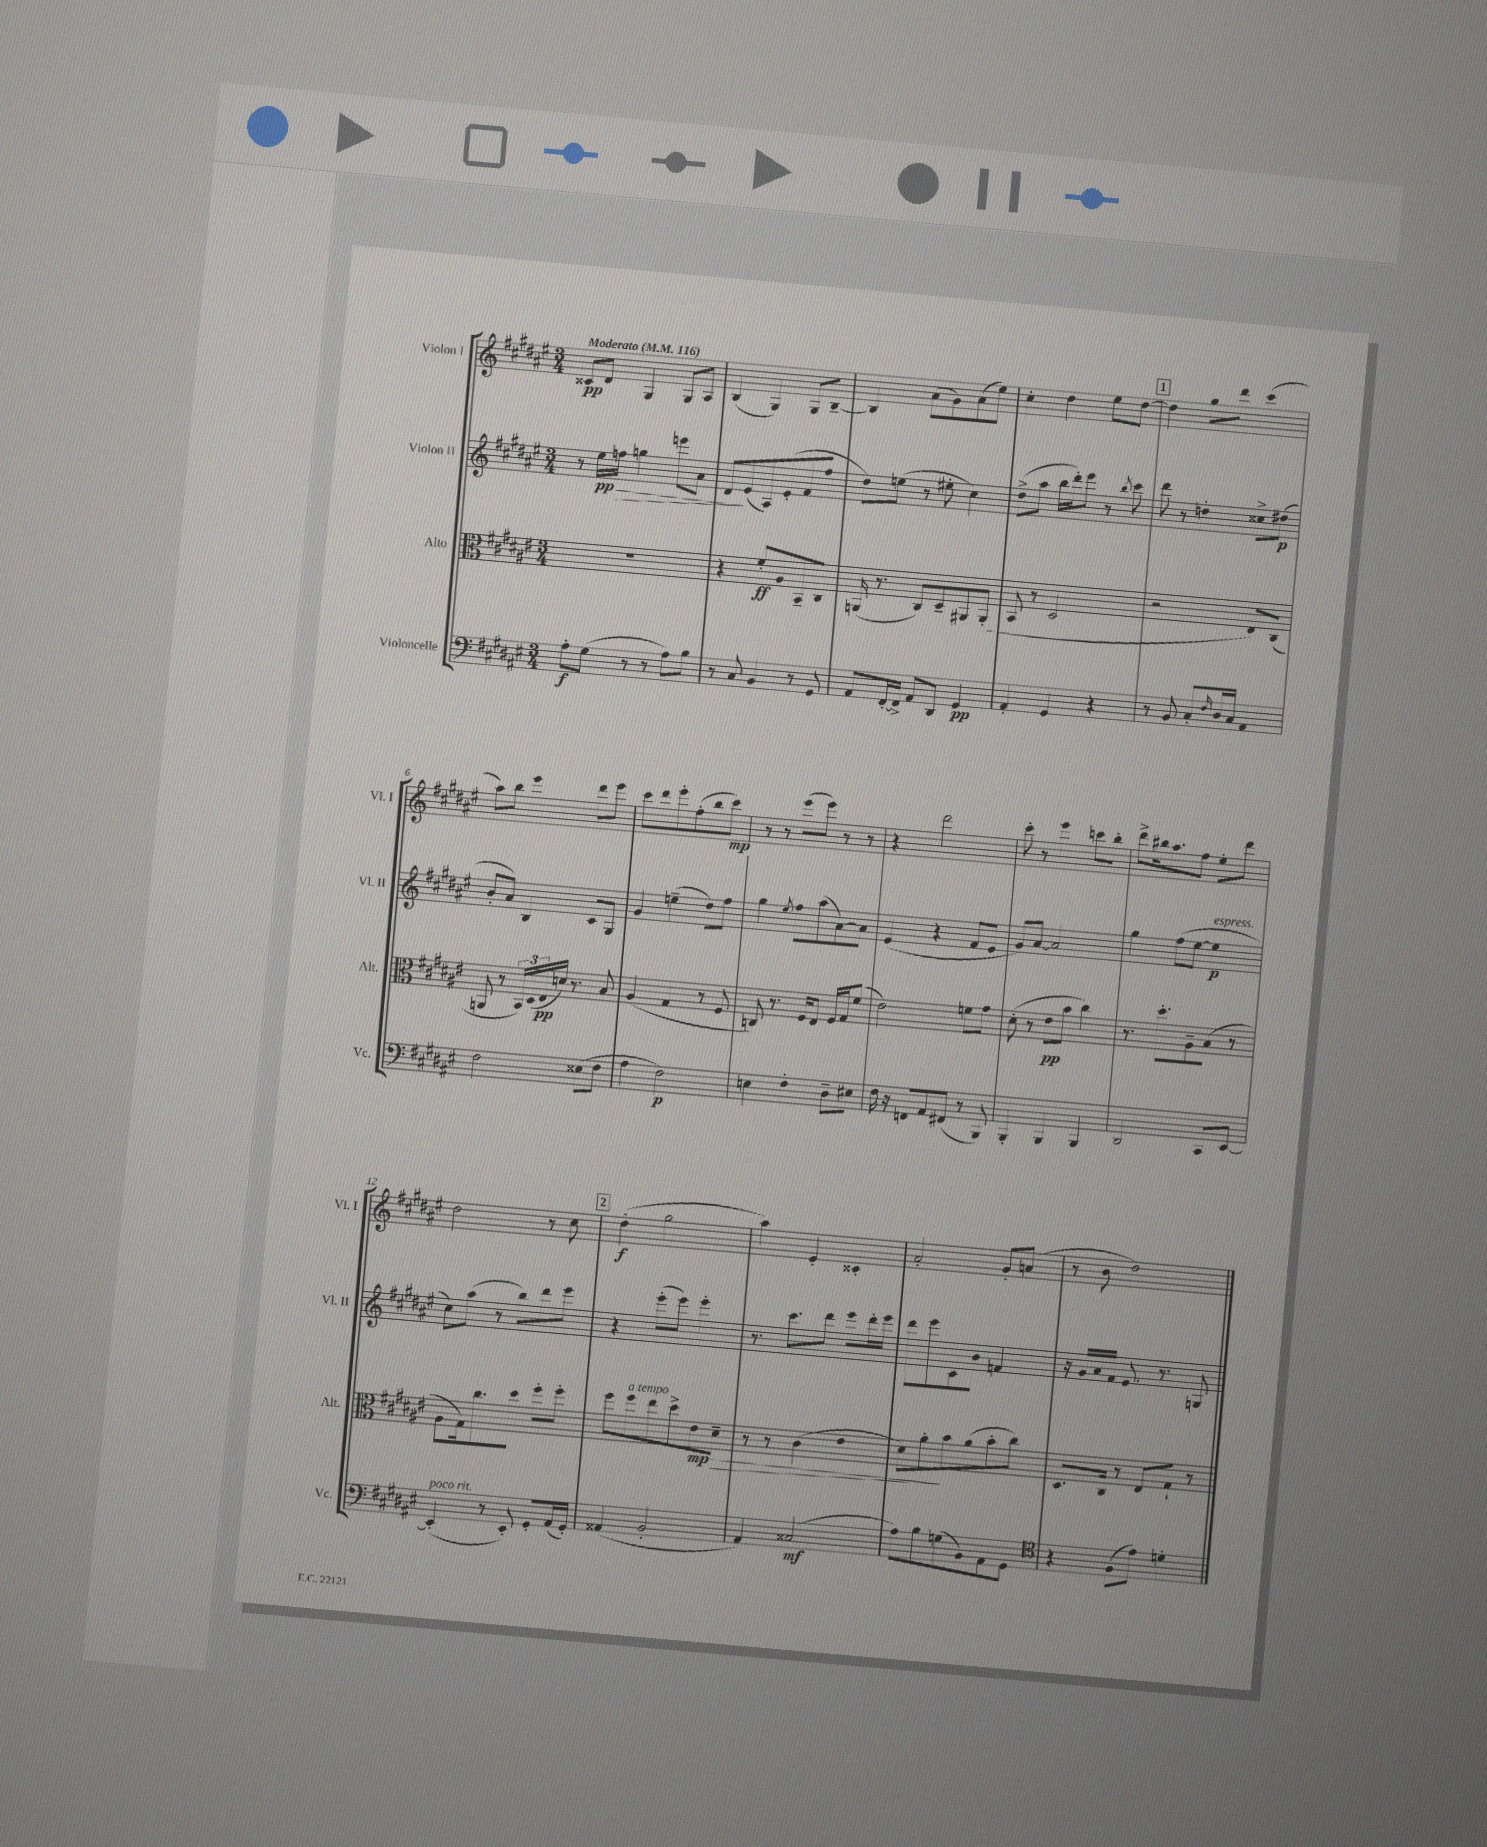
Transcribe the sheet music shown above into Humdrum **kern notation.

**kern	**dynam	**kern	**dynam	**kern	**dynam	**kern	**dynam
*part4	*part4	*part3	*part3	*part2	*part2	*part1	*part1
*staff4	*staff4	*staff3	*staff3	*staff2	*staff2	*staff1	*staff1
*I"Violoncelle	*	*I"Alto	*	*I"Violon II	*	*I"Violon I	*
*I'Vc.	*	*I'Alt.	*	*I'Vl. II	*	*I'Vl. I	*
*clefF4	*	*clefC3	*	*clefG2	*	*clefG2	*
*k[f#c#g#d#a#e#]	*	*k[f#c#g#d#a#e#]	*	*k[f#c#g#d#a#e#]	*	*k[f#c#g#d#a#e#]	*
*M3/4	*	*M3/4	*	*M3/4	*	*M3/4	*
*MM116	*	*MM116	*	*MM116	*	*MM116	*
=1	=1	=1	=1	=1	=1	=1	=1
!	!	!	!	!	!	!LO:TX:a:B:t=Moderato	!
8A#'\L	f	2.r	.	8r	.	8c##X/L	pp
(8G#\J	.	.	.	16ee#\LL	pp	8d#/J	.
!	!	!	!	!	!LO:HP:b	!	!
.	.	.	.	16ffn\JJ	>	.	.
8r	.	.	.	4ggn\	.	4G#/	.
8r	.	.	.	.	.	.	.
8A#\L)	.	.	.	8eeen\L	.	8G#/L	.
8B\J	.	.	.	8a#\J	.	8A#/J	.
=2	=2	=2	=2	=2	=2	=2	=2
8r	.	4r	.	8d#/L	.	(4B/	.
8C#/	.	.	.	(8e#/	]	.	.
4BB/	.	8f#'/L	ff	8A#/)	.	4G#/)	.
.	.	8A#/	.	(8e#'/	.	.	.
8r	.	8BB~/	.	8f#/	.	8G#/L	.
8GG#/	.	8C#/J	.	8ff#/J	.	[8B~/J	.
=3	=3	=3	=3	=3	=3	=3	=3
8AA#/L	.	(16AAn/	.	8dd#\L)	.	4B/]	.
.	.	8.r	.	.	.	.	.
[16FF#'/L	.	.	.	(8een\J	.	.	.
16FF#^/JJ]	.	.	.	.	.	.	.
8AA#/L	.	8C#/L)	.	8r	.	(8a#\L	.
8DD#/J	.	8D#~/	.	8ee#X'\	.	8g#\)	.
4GG#/	pp	8AA#X/	.	4cc#\)	.	(8a#\	.
.	.	(8AA#'/J	.	.	.	8ee#\J)	.
=4	=4	=4	=4	=4	=4	=4	=4
4AA#'/	.	8BB/	.	(8dd#^\L	.	4cc#'\	.
.	.	8r	.	8aa#\J	.	.	.
4GG#/	.	2D#/	.	16bb\LL	.	4dd#\	.
.	.	.	.	16ddd#'\J)	.	.	.
.	.	.	.	8eee#\J	.	.	.
4r	.	.	.	8r	.	8ee#\L	.
.	.	.	.	8qbb/	.	.	.
.	.	.	.	8ccc#\	.	[8dd#\J	.
!!LO:REH:place=s1:t=1
=5	=5	=5	=5	=5	=5	=5	=5
8r	.	2r	.	8ddd#\	.	4dd#\]	.
8BB/	.	.	.	8r	.	.	.
8C#'/L	.	.	.	4ddn'\	.	8gg#\L	.
16qqF#/	.	.	.	.	.	.	.
16D#/L	.	.	.	.	.	8ddd#\J	.
16C#/JJ	.	.	.	.	.	.	.
4AA#/	.	8E#/L)	.	8cc##X^\L	.	(4ccc#\	.
.	.	(8C#/J	.	(8dd#X\J	p	.	.
!!LO:LB:g=z
=6	=6	=6	=6	=6	=6	=6	=6
2F#\	.	8AAn/	.	8b'/L	.	8aa#\L)	.
.	.	8r	.	8a#/J)	.	8bb\J	.
.	.	24BB/LL)	.	4B/	.	4eee#\	.
.	.	(24D#/	.	.	.	.	.
.	.	24E#/	pp	.	.	.	.
.	.	16dn/JJ)	.	.	.	.	.
.	.	8.r	.	.	.	.	.
(8E##X\L	.	.	.	8c#/L	.	8ddd#\L	.
8F#\J	.	8B/	.	8G#/J	.	8eee#\J	.
=7	=7	=7	=7	=7	=7	=7	=7
4A#\	.	(4A#/	.	4g#/	.	8ccc#\L	.
.	.	.	.	.	.	8ddd#\	.
2F#\)	p	4G#/	.	(4een~\	.	8eee#'\	.
.	.	.	.	.	.	(8ff#'\	.
.	.	8r	.	8dd#\L)	.	8bb\	.
.	.	8F#/	.	8ff#\J	.	8ccc#\J)	mp
=8	=8	=8	=8	=8	=8	=8	=8
4En\	.	8Cn/)	.	4gg#\	.	8r	.
.	.	8.r	.	.	.	8r	.
.	.	.	.	8qee#/	.	.	.
4F#'\	.	.	.	8ff#\L	.	(8eee#\L	.
.	.	16F#/KL	.	.	.	.	.
.	.	8E#/J	.	(8aa#\	.	8eee#\J)	.
8D#~\L	.	16F#/LL	.	[8a#\)	.	8r	.
.	.	16G#/J	.	.	.	.	.
8E#X\J	.	(8f#/J	.	8a#\J]	.	8r	.
=9	=9	=9	=9	=9	=9	=9	=9
16F#\	.	2e#\)	.	(4e#/	.	4r	.
16r	.	.	.	.	.	.	.
8FFn/L	.	.	.	.	.	.	.
8AA#/	.	.	.	4r	.	2ddd#\	.
(8FF#X/J	.	.	.	.	.	.	.
8r	.	8fn\L	.	8f#/L	.	.	.
8BBB/)	.	8g#\J	.	8e#/J	.	.	.
=10	=10	=10	=10	=10	=10	=10	=10
4BBB'/	.	(8d#'\	.	8g#/L)	.	8ccc#'\	.
.	.	8r	.	[8a#/J	.	8r	.
4BBB/	.	8e#\L	pp	2a#/]	.	4eee#\	.
.	.	8b\J	.	.	.	.	.
4BBB/	.	4cc#\)	.	.	.	8cccn\L	.
.	.	.	.	.	.	8bb'\J	.
=11	=11	=11	=11	=11	=11	=11	=11
2DD#/	.	8.r	.	4gg#\	.	8ddd#^\L	.
.	.	.	.	.	.	16bb#X\k	.
.	.	8.dd#'\L	.	.	.	8.aa#\	.
.	.	.	.	(8ff#\L	.	.	.
.	.	8A#~\	.	[8ee#\J	.	8ff#\J	.
!	!	!	!	!LO:TX:a:i:t=espress.	!	!	!
8CC#/L	.	(8B\J	.	4ee#\]	p	8ee#'\L	.
[8EE#/J	.	8r	.	.	.	8ddd#\J	.
!!LO:LB:g=z
=12	=12	=12	=12	=12	=12	=12	=12
!LO:TX:a:i:t=poco rit.	!	!	!	!	!	!	!
(4EE#'/]	.	8A#\L	.	8cc#\L)	.	2dd#\	.
.	.	16G#\k)	.	(8aa#\J	.	.	.
.	.	8.cc#\	.	.	.	.	.
8r	.	.	.	8r	.	.	.
8EE#'/)	.	8dd#\J	.	8bb\L)	.	.	.
8GG#'/L	.	8ff#'\L	.	8ddd#\	.	8r	.
(16AA#/L	.	8ff#'\J	.	8eee#\J	.	8cc#\	.
16GG#'/JJ)	.	.	.	.	.	.	.
!!LO:REH:place=s1:t=2
=13	=13	=13	=13	=13	=13	=13	=13
(4AA##X/	.	8ff#\L	.	4r	.	(4dd#'\	f
!	!	!LO:TX:a:i:t=a tempo	!	!	!	!	!
.	.	8ff#\	.	.	.	.	.
2BB'/	.	8ee#\	.	(8eee#'\L	.	2gg#\	.
.	.	8dd#^\	.	8eee#\J)	.	.	.
!	!	!	!LO:HP:b	!	!	!	!
.	.	8e#\	> mp	4eee#'\	.	.	.
.	.	8d#~\J	.	.	.	.	.
=14	=14	=14	=14	=14	=14	=14	=14
4AA#/)	.	8r	.	8.r	.	4aa#\)	.
.	.	8r	.	.	.	.	.
.	.	.	.	8.ccc#\L	.	.	.
(2C##X/	mf	(4c#\	.	.	.	4e#'/	.
.	.	.	.	8ddd#\J	.	.	.
.	.	4e#\	.	8eee#\L	.	4c##X'/	.
.	.	.	.	16ddd#'\L	.	.	.
.	.	.	.	16eee#\JJ	.	.	.
=15	=15	=15	=15	=15	=15	=15	=15
8A#\L)	.	8d#\L)	.	8ddd#\L	.	2a#'/	.
8B\	.	8a#'\	.	8eee#\	.	.	.
(8Gn\	.	8b\	]	8c#\	.	.	.
8BB\)	.	(8a#\	.	8b\J	.	.	.
8AA#\	.	8b'\	.	4fn/	.	8g#'/L	.
8GG#\J	.	8cc#\J)	.	.	.	(8an/J	.
=16	=16	=16	=16	=16	=16	=16	=16
*clefC4	*	*	*	*	*	*	*
4r	.	8.D#/L	.	16r	.	8r	.
.	.	.	.	16g#/LL	.	.	.
.	.	.	.	16a#/	.	8b\	.
.	.	16C#/Jk	.	16f#/JJ	.	.	.
(8F#\L	.	8r	.	8.e#/	.	2dd#\)	.
8e#\J)	.	8E#/L	.	.	.	.	.
.	.	.	.	8.r	.	.	.
4dn'\	.	8G#`/J	.	.	.	.	.
.	.	8r	.	8Gn/	.	.	.
==	==	==	==	==	==	==	==
*-	*-	*-	*-	*-	*-	*-	*-
